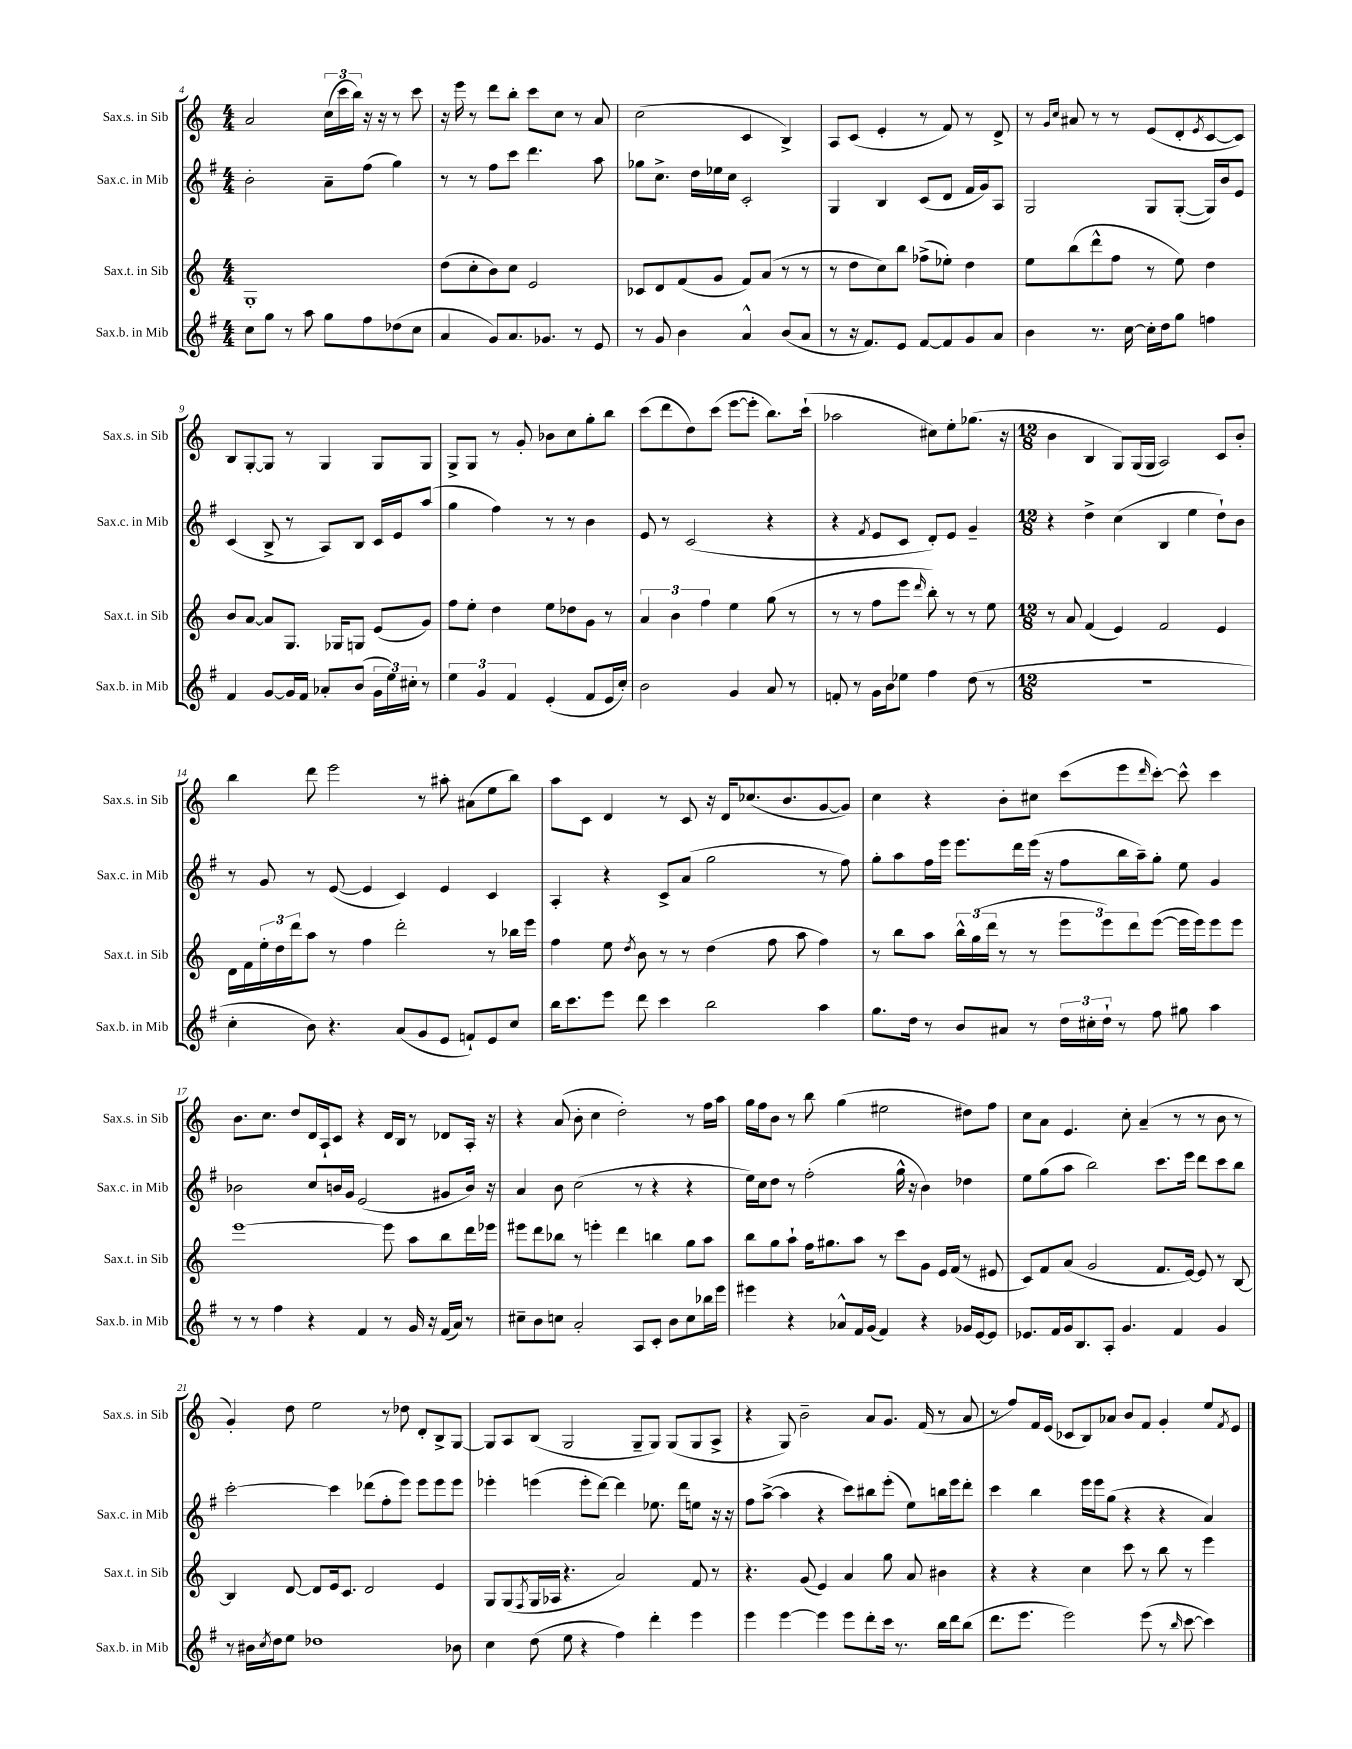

**kern	**kern	**kern	**kern
*staff4	*staff3	*staff2	*staff1
*clefG2	*clefG2	*clefG2	*clefG2
*k[f#]	*k[]	*k[f#]	*k[]
*M4/4	*M4/4	*M4/4	*M4/4
8cc	1G'	2b'	2a
8gg	.	.	.
8r	.	.	.
8aa	.	.	.
8gg	.	8a~	(24cc
.	.	.	24ccc
.	.	.	24bb)
8ff#	.	(8ff#	16r
.	.	.	16r
(8dd-	.	4gg)	8r
8cc	.	.	8ccc
=	=	=	=
4a	(8dd	8r	16r
.	.	.	16eee
.	8cc'	8r	8r
8g)	8b)	8ff#	8ddd
8.a	8cc	8ccc	8bb'
.	2e	4.ddd	8ccc
8.g-	.	.	.
.	.	.	8cc
8r	.	.	8r
8e	.	8aa	8a
=	=	=	=
8r	8c-	8gg-	(2cc
8g	8d	8.cc^	.
4b	(8f	.	.
.	.	16dd	.
.	8g	16ee-	.
.	.	16cc	.
4a^^	8f)	2c'	4c
.	(8a	.	.
(8b	8r	.	4B^)
8a	8r	.	.
=	=	=	=
8r	8r	4G	8A
16r	8dd	.	(8c
8.f#)	.	.	.
.	8cc)	4B	4e'
8e	8bb	.	.
[8f#	(8ff-^	(8c	8r
8f#]	8ee-')	8d	8f)
8g	4dd	16f#	8r
.	.	16g)	.
8a	.	8A	8d^
=	=	=	=
4b	8ee	2G	8r
.	.	.	16qqg
.	.	.	16qqcc
.	(8bb	.	8a#
8.r	8ddd^^	.	8r
.	8ff	.	8r
[16cc	.	.	.
16cc']	8r	8G	(8e
16dd	.	.	.
8gg	8ee)	([8G'	8d'
.	.	.	8qe
4ff	4dd	16G])	[8c
.	.	16b	.
.	.	8e	8c])
=	=	=	=
4f#	8b	(4c	8B
.	[8a	.	[8G'
[8g	8a]	8B^	8G]
16g]	8.G	8r	8r
16f#	.	.	.
8a-'	.	8A)	4G
.	16G-	.	.
(8b	8G	8B	.
24g	(8e	16c	8G
24ee)	.	.	.
.	.	16e	.
24cc#'	.	.	.
8r	8g)	(8aa	8G
=	=	=	=
6ee	8ff	4gg	8G^
.	8ee'	.	8G
6g	.	.	.
.	4dd	4ff#)	8r
6f#	.	.	.
.	.	.	8g'
(4e'	8ee	8r	8b-
.	8dd-	8r	8cc
8f#	8g	4b	8gg'
16e	8r	.	8bb
16cc')	.	.	.
=	=	=	=
2b	6a	8e	(8ccc
.	.	8r	8ddd
.	6b	.	.
.	.	(2c	8dd)
.	6ff	.	.
.	.	.	(8ccc
4g	4ee	.	[8eee
.	.	.	8eee']
8a	(8gg	4r	8.bb)
8r	8r	.	.
.	.	.	(16ccc`
=	=	=	=
8f'	8r	4r	2aa-
8r	8r	.	.
.	.	8qf#	.
16g	8ff	8e	.
16b	.	.	.
8ee-	8eee	8c	.
.	16qqddd	.	.
4ff#	8bb')	8d')	8cc#)
.	8r	8e	8ee'
(8dd	8r	4g~	(8.gg-
8r	8ee	.	.
.	.	.	16r
=	=	=	=
*M12/8	*M12/8	*M12/8	*M12/8
1.r	8r	4r	4b
.	8a	.	.
.	(4f	4dd^	4B
.	4e)	(4cc	8G)
.	.	.	(16G
.	.	.	16G
.	2f	4B	2A)
.	.	4ee	.
.	4e	8dd`)	8c
.	.	8b	8b'
=	=	=	=
4cc'	16d	8r	4bb
.	16f	.	.
.	24ee'	8g	.
.	24dd	.	.
.	24ddd	.	.
8b)	8aa	8r	8ddd
4.r	8r	([8e	2eee
.	4ff	4e]	.
(8a	2ddd'	4c)	.
8g	.	.	8r
8e	.	4e	8aa#'
8f`)	.	.	(8a#
8e	8r	4c	8ee
8cc	16bb-	.	8bb)
.	16eee	.	.
=	=	=	=
16bb	4ff	4A'	8aa
8.ccc	.	.	.
.	.	.	8c
8eee	8ee	4r	4d
.	8qdd	.	.
8ddd	8b	.	.
4ccc	8r	8c^	8r
.	8r	(8a	8c
2bb	(4dd	2gg	16r
.	.	.	16d
.	.	.	(8.cc-
.	8ff	.	.
.	.	.	8.b
.	8aa	.	.
4aa	4ff)	8r	[8g
.	.	8ff#)	8g])
=	=	=	=
8.gg	8r	8gg'	4cc
.	8bb	8aa	.
16dd	.	.	.
8r	8aa	16ff#	4r
.	.	16eee	.
8b	24bb^^	8.eee	.
.	(24gg	.	.
.	24ddd	.	.
8a#	8r	.	8b'
.	.	16ddd	.
8r	8r	(16eee	8cc#
.	.	16r	.
24dd	12eee	8ff#	(8ccc
24cc#'	.	.	.
24dd`	12eee)	.	.
8r	.	16bb	8eee
.	12ddd	.	.
.	.	16aa~)	.
.	.	.	16qqddd
8ff#	([8eee	8gg'	[8ccc')
8gg#	16eee]	8ee	8ccc^^]
.	16eee)	.	.
4aa	8eee	4g	4ccc
.	8eee	.	.
=	=	=	=
8r	[1eee	2b-	8.b
8r	.	.	.
.	.	.	8.cc
4ff#	.	.	.
.	.	.	8dd
4r	.	8cc	16d
.	.	.	16A`
.	.	16b	8c
.	.	16g	.
4f#	.	(2e	4r
8r	8eee]	.	16d
.	.	.	16B
16g	8aa	.	8r
16r	.	.	.
(16f#	8bb	8g#	8d-
16a)	.	.	.
8r	16ddd	16b)	16A'
.	16eee-	16r	16r
=	=	=	=
8cc#~	8eee#	4a	4r
8b	8ddd	.	.
8cc	8bb-	8b	(8a
2a'	8r	(2cc	8b'
.	4eee'	.	4cc
.	4ddd	.	2dd')
8A	.	8r	.
8c'	4bb	4r	.
8b	.	.	.
8cc	8gg	4r	8r
16bb-	8aa	.	16ff
16eee	.	.	16aa
=	=	=	=
4eee#	8bb	16ee)	16gg
.	.	16cc	16ff
.	8gg	8dd	8b
4r	8aa`	8r	8r
.	16ff	(2ff#'	8bb
.	8.gg#	.	.
8a-^^	.	.	(4gg
16f#	8aa	.	.
(16g	.	.	.
4f#)	8r	.	2ee#
.	8ccc	16gg^^	.
.	.	16r	.
4r	8g	4b)	.
.	16e	.	.
.	(16f	.	.
16g-	8r	4dd-	8dd#)
[16e	.	.	.
8e]	8e#	.	8ff
=	=	=	=
8.e-	8c)	8ee	8cc
.	8f	(8gg	8a
16f#	.	.	.
16g	(8a	8aa	4.e
8.B	.	.	.
.	2g	2bb)	.
8A'	.	.	.
4.g	.	.	8cc'
.	.	.	(4a~
.	8.f	8.ccc	.
4f#	.	.	8r
.	[16e)	16eee	.
.	8e]	8ddd	8r
4g	8r	8ccc	8b
.	[8B	8bb	8r
=	=	=	=
8r	4B]	[2ccc'	4g')
16b#	.	.	.
8qcc	.	.	.
16dd	.	.	.
8ee	[8d	.	8dd
1dd-	8d]	.	2ee
.	16e	4ccc]	.
.	8.c	.	.
.	2d	(8ddd-	.
.	.	8ff#'	8r
.	.	8eee)	8dd-
.	.	8eee	8d'
.	4e	8eee	8B^
8b-	.	8eee	[8G
=	=	=	=
4cc	8G	4eee-'	8G]
.	(8G	.	8A
.	8qF	.	.
(8dd	16G	(4eee	(8B
.	16A-	.	.
8ee	4.r	.	2G
4r	.	8eee'	.
.	.	[8ddd)	.
4ff#)	2a)	4ddd]	.
.	.	.	8G~
4ddd'	.	8.ee-	8G)
.	.	.	(8G
.	.	16ddd	.
4eee	8f	8ee	8G
.	8r	16r	8A^
.	.	16r	.
=	=	=	=
4eee	4.r	8ff#	4r
.	.	([8aa^	.
[4eee	.	4aa]	8G)
.	(8g	.	2b~
4eee]	4e)	4r	.
8eee	4a	8ccc)	.
8ddd'	.	8bb#	8a
16ccc	8gg	(8eee'	8.g
8.r	.	.	.
.	8a	8ee)	.
.	.	.	(16f
16bb	4b#	16bb	8r
16ddd	.	16eee	.
(8bb	.	8ddd'	8a
=	=	=	=
8.ddd	4r	4ccc	8r
.	.	.	8ff)
8.eee	.	.	.
.	4r	4bb	16f
.	.	.	(16e
2eee)	.	.	8c-
.	4cc	16eee	8B)
.	.	16eee	.
.	.	(8gg	8a-
.	8ccc	4r	8b
(8eee	8r	.	8f
8r	8bb	4r	4g'
16qqbb	.	.	.
[8ccc	8r	.	.
4ccc])	4eee	4a)	8ee
.	.	.	8qf
.	.	.	8e
==	==	==	==
*-	*-	*-	*-
